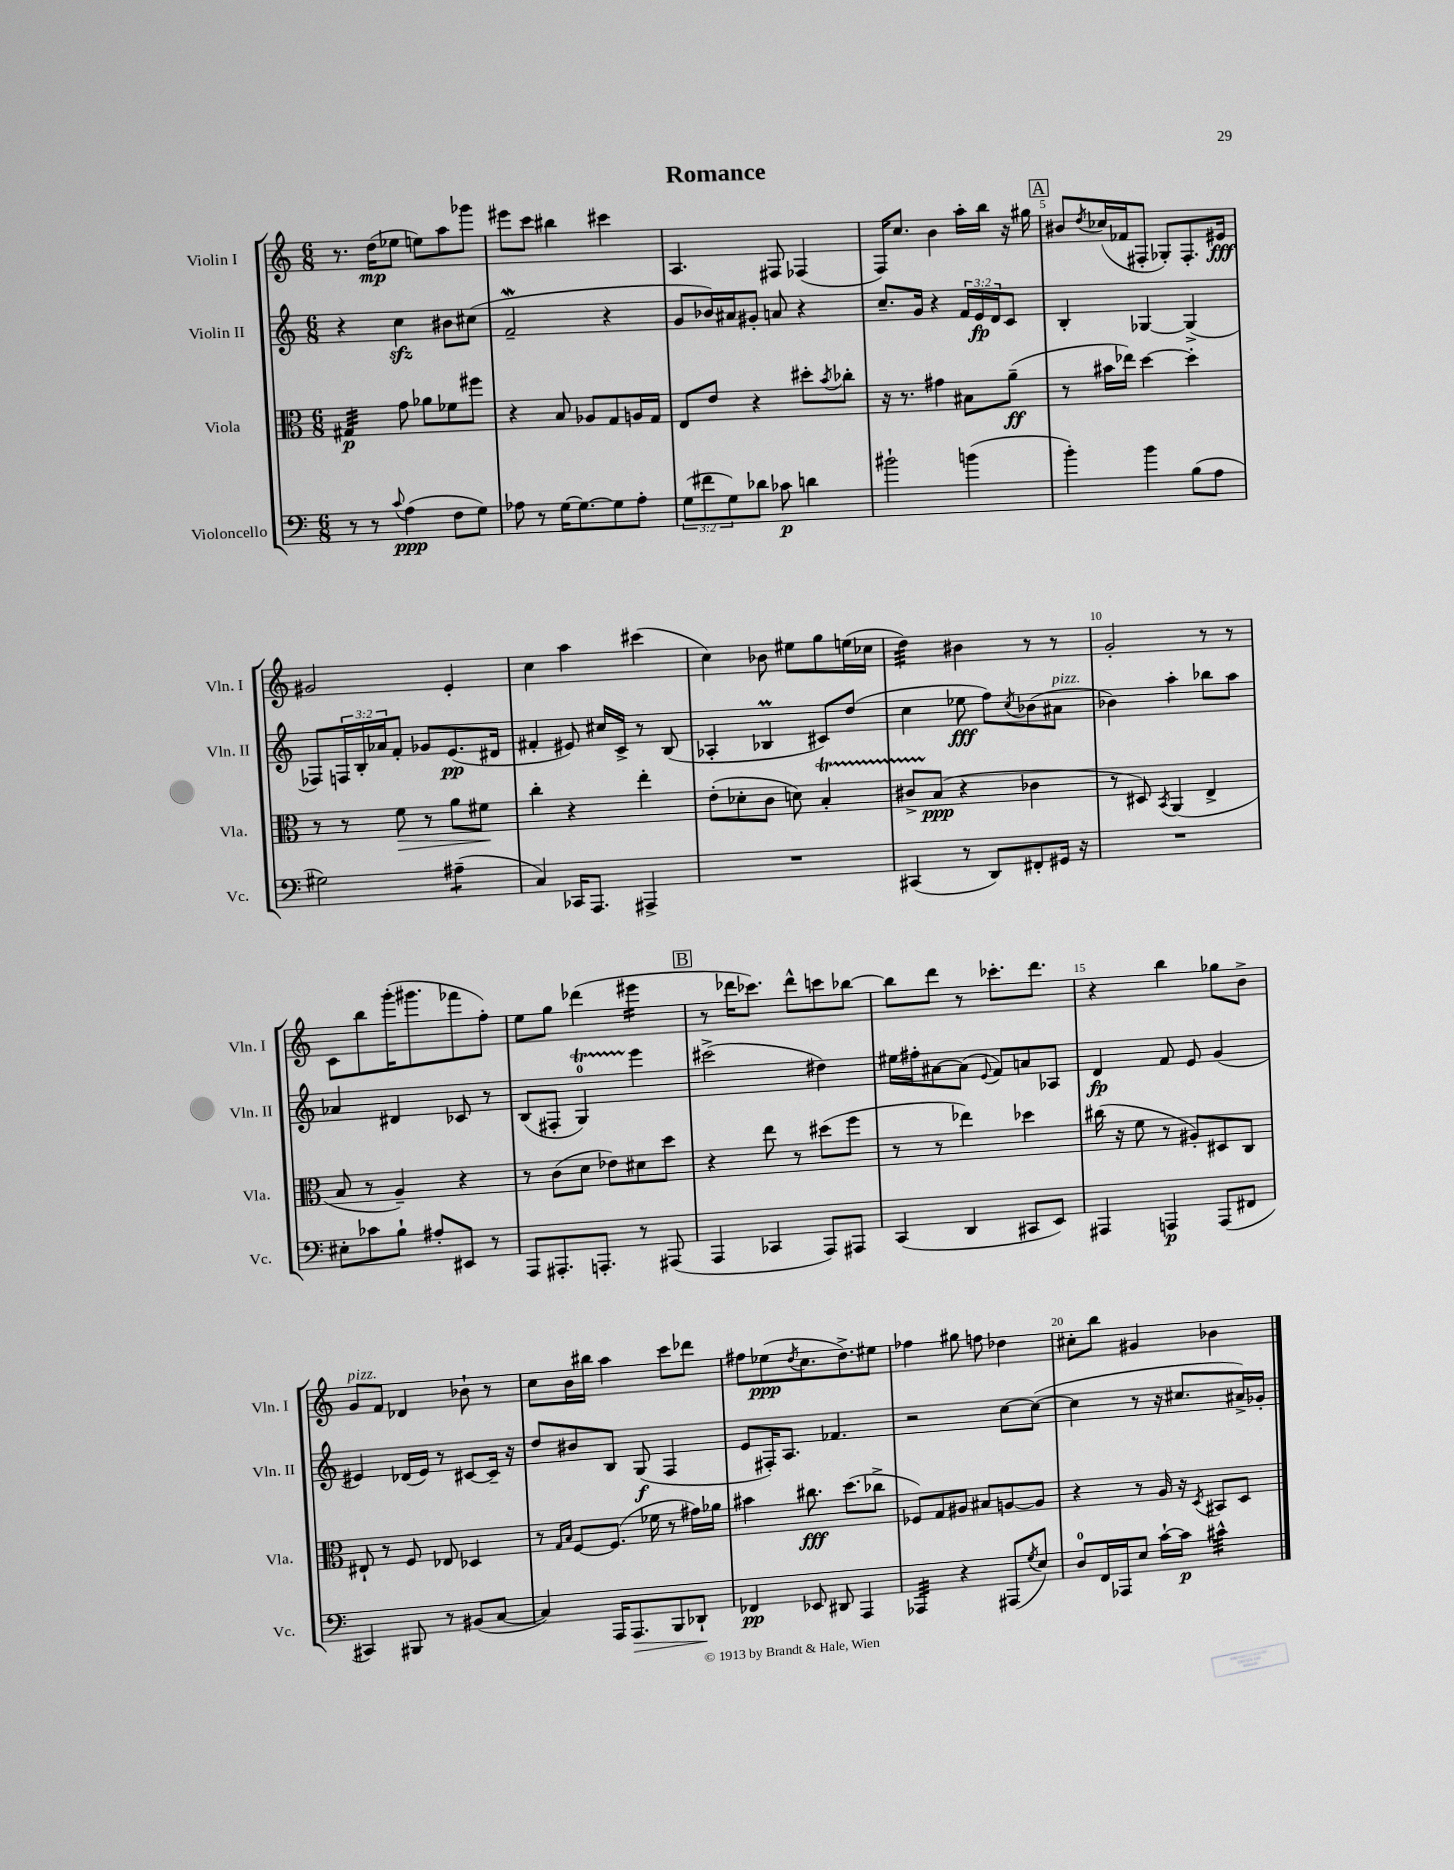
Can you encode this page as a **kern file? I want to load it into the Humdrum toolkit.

**kern	**kern	**kern	**kern
*staff4	*staff3	*staff2	*staff1
*clefF4	*clefC3	*clefG2	*clefG2
*k[]	*k[]	*k[]	*k[]
*M6/8	*M6/8	*M6/8	*M6/8
8r	4G#	4r	8.r
8r	.	.	.
.	.	.	(16dd
8qqc	.	.	.
(4A	8g	4cc	8ee-
.	8a-	.	8ee)
8F	8f-	8b#	8aa
8G)	8ff#	(8cc#	8ggg-
=	=	=	=
8A-	4r	2f~	8eee#
8r	.	.	8ccc
[16G	8B	.	4bb#
8.G_	.	.	.
.	8A-	.	.
8G]	8G	4r	4ccc#
8A-'	16A	.	.
.	16G	.	.
=	=	=	=
(12G	8E	8g	4.A
12f#	.	.	.
.	8e	16b-)	.
12G)	.	.	.
.	.	16a#	.
8d-	4r	8g#'	.
8c-	.	8a	8F#
4d	8dd#'	4r	(4F-
.	8qb	.	.
.	8cc-'	.	.
=	=	=	=
2b#`	16r	8.cc~	16F)
.	8.r	.	8.cc
.	.	16g	.
.	4g#	4r	4b
(4b	8B#	24f	16aa'
.	.	24e	.
.	.	.	16bb
.	.	24d	.
.	(8a~	8c	16r
.	.	.	16gg#
=	=	=	=
4b')	8r	4B'	8b#
.	.	.	8qdd
.	16b#	.	(16cc-
.	16ee-)	.	16f-
4b	[4dd	[4G-	8F#'
.	.	.	8G-')
(8B	4dd']	(4G-^]	8.F#'
8A	.	.	.
.	.	.	16e#
=	=	=	=
2G#)	8r	8F-)	2g#
.	8r	24F	.
.	.	24B'	.
.	.	24a-	.
.	8f	8f'	.
.	8r	8g-	.
(4A#~	8a	(8.e	4e'
.	8f#	.	.
.	.	16d#	.
=	=	=	=
4C)	4cc'	4f#'	4cc
16CC-	4r	8e#)	4aa
8.AAA	.	.	.
.	.	16cc#	.
.	.	16c^	.
4AAA#^	4ee'	8r	(4ccc#
.	.	(8B	.
=	=	=	=
2.r	(8e'	4A-'	4cc)
.	8d-'	.	.
.	8c	4B-	8b-
.	8d)	.	8ee#
.	4B'	8c#)	8gg
.	.	(8dd	(16ee
.	.	.	16cc-
=	=	=	=
(4CC#	8c#^	4cc	4dd)
.	(8B	.	.
8r	4r	8ee-	4b#
8DD)	.	8ff)	.
.	.	8qcc	.
8FF#'	4c-	(8b-	8r
16GG#	.	8a#	8r
16r	.	.	.
=	=	=	=
2.r	8r	4b-)	2g'
.	8D#)	.	.
.	8qBB	.	.
.	(4AA	4aa'	.
.	4E^	8bb-	8r
.	.	8aa	8r
=	=	=	=
8E#'	8B	4a-	8c
8c-	8r	.	8bb
8B`	4A~)	4d#	(16ggg'
.	.	.	8.ggg#
8A#'	.	.	.
8EE#	4r	8c-	8fff-
8r	.	8r	8ff')
=	=	=	=
8AAA	8r	(8B	8ee
8.AAA#'	(8c	8F#'	8gg
.	8d	4G)	(4ddd-
8.AAA'	.	.	.
.	8e-)	.	.
8r	8d#	4eee	4eee#
(8AAA#	8dd	.	.
=	=	=	=
4AAA	4r	(2ccc#^	8r
.	.	.	16ddd-
.	.	.	8.ccc-)
4CC-	8ee	.	.
.	8r	.	8ddd-^^
8AAA)	(8dd#	4dd#)	8ccc
8AAA#	8ff	.	[8bb-
=	=	=	=
(4CC	8r	16ee#	8bb-]
.	.	16ff#'	.
.	8r	[8a#	8ddd
4DD	4ee-)	(8a#]	8r
.	.	8qqe	.
.	.	8f)	8.ccc-'
8CC#	4dd-	8a	.
.	.	.	8.ddd
8EE)	.	8A-	.
=	=	=	=
4AAA#	(16cc#	4d	4r
.	16r	.	.
.	8f	.	.
4AAA	8r	8f	4bb
.	8A#')	8e	.
(8AAA	8D#	(4g	8gg-
8FF#	8C	.	8b^
=	=	=	=
4CC#)	8E#`	4e#)	8g
.	8r	.	8f
8BBB#	8F	(16d-	4d-
.	.	16e#)	.
8r	8E-	8r	.
(8BB#	4D-	[8c#	8b-`
[8C	.	16c#~]	8r
.	.	16r	.
=	=	=	=
4C])	8r	8dd	8cc
.	16qqG	.	.
.	16qqB	.	.
.	[8F	8b#	16b
.	.	.	16bb#
16AAA	(8.F]	8B	4aa
8.AAA	.	.	.
.	.	(8G	.
.	16f-	.	.
8BBB	8r	4F	8ccc
8DD-`	16g#)	.	8ddd-
.	16a-	.	.
=	=	=	=
4FF-	4b#	8e	8ff#
.	.	16F#')	(8ee-
.	.	8.A	.
.	.	.	8qdd
8EE-	8.cc#	.	8.cc
8DD#	.	4.f-	.
.	(8.dd	.	8.dd^)
4AAA	.	.	.
.	8cc-^	.	8ee#
=	=	=	=
4AAA-	8F-)	2r	4ff-
.	8G	.	.
4r	8A#	.	8gg#
.	8B#	.	8ff
(8AAA#	[8A	[8cc	4dd-
8qG	.	.	.
8E)	8A]	(8cc_	.
=	=	=	=
8D	4r	4cc]	8cc#'
16FF	.	.	8bb
16AAA-	.	.	.
8E	8r	8r	4g#
[16c`	16A	16r	.
16c]	16r	8.cc#	.
.	8qD	.	.
4c#^^	8BB#	.	4b-
.	8D	16a#^)	.
.	.	16g-'	.
==	==	==	==
*-	*-	*-	*-
